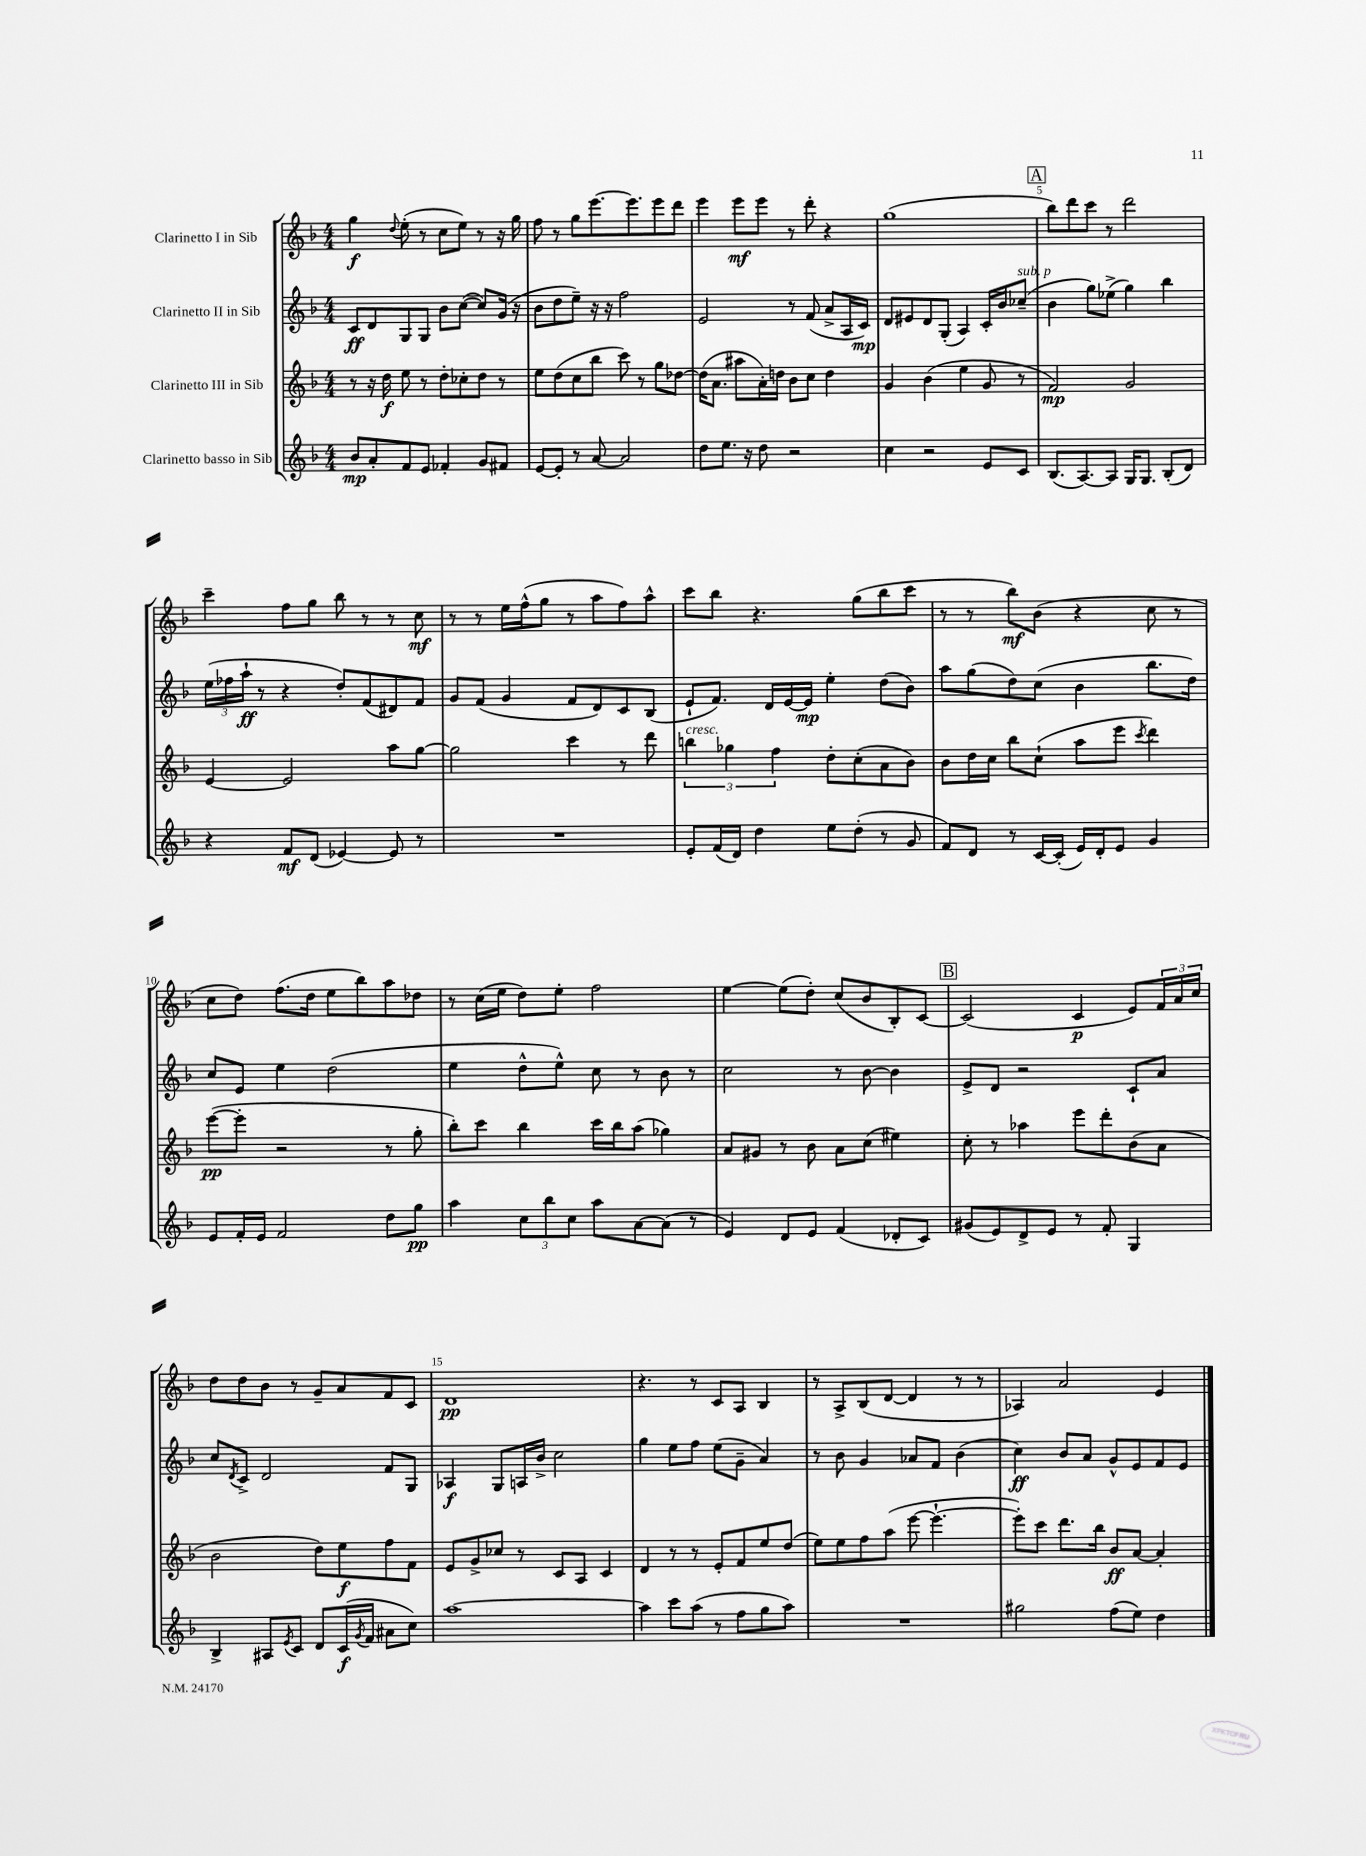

**kern	**kern	**kern	**kern
*staff4	*staff3	*staff2	*staff1
*clefG2	*clefG2	*clefG2	*clefG2
*k[b-]	*k[b-]	*k[b-]	*k[b-]
*M4/4	*M4/4	*M4/4	*M4/4
8b-	8r	8c	4gg
8a'	16r	8d	.
.	16dd	.	.
.	.	.	8qqdd
8f	8ee	8G	(8ee'
8e	8r	8G	8r
4f-'	8dd'	8b-	8cc
.	8cc-'	([8cc	8ee)
8g	8dd	8cc])	8r
8f#	8r	(16g	16r
.	.	16r	16gg
=	=	=	=
[8e	8ee	8b-	8ff
8e']	(8dd	8dd	8r
8r	8cc	8ee~)	8gg
[8a	8bb-	16r	[8.eee
.	.	16r	.
2a]	8ccc)	2ff	.
.	.	.	8.eee]
.	8r	.	.
.	8gg	.	8eee
.	[8dd-	.	8ddd
=	=	=	=
8dd	(16dd-]	2e	4eee
.	8.a	.	.
8.ee	.	.	.
.	8aa#	.	8eee
16r	.	.	.
8dd	16a')	.	8eee
.	16dd	.	.
2r	8b-	8r	8r
.	8cc	(8f	8ddd'
.	4dd	8a^	4r
.	.	16A	.
.	.	16c)	.
=	=	=	=
4cc	4g	8d	(1gg
.	.	8e#	.
2r	(4b-	8d	.
.	.	(8G'	.
.	4ee	4A)	.
8e	8g	16c'	.
.	.	16b-	.
8c	8r	(8cc-~	.
=	=	=	=
(8.B-	2f)	4b-	8bb-)
.	.	.	8ddd
[8.A)	.	.	.
.	.	8gg)	8ccc
8A]	.	(8ee-^	8r
16G	2g	4gg)	2ddd
8.G	.	.	.
(8B-'	.	4bb-	.
8d)	.	.	.
=	=	=	=
4r	[4e	(24ee	4ccc~
.	.	24ff-	.
.	.	24aa`	.
.	.	8r	.
8f	2e]	4r	8ff
(8d	.	.	8gg
[4e-)	.	8dd')	8bb-
.	.	(8f	8r
8e-]	8aa	8d#)	8r
8r	[8gg	8f	8cc
=	=	=	=
1r	2gg]	8g	8r
.	.	(8f	8r
.	.	4g	16ee
.	.	.	(16ff^^
.	.	.	8gg
.	4ccc	8f	8r
.	.	8d)	8aa
.	8r	8c	8ff)
.	8ddd	(8B-	8aa^^
=	=	=	=
8e'	6bb	8e`	8ccc
(16f	.	8.f)	8bb-
.	6gg-	.	.
16d)	.	.	.
4dd	.	.	4.r
.	.	16d	.
.	6ff	.	.
.	.	[16e	.
.	.	16e]	.
8ee	8dd'	4ee'	.
(8dd'	(8cc'	.	(8gg
8r	8a	(8dd	8bb-
8g	8b-)	8b-)	8ccc
=	=	=	=
8f)	8b-	8aa	8r
8d	16dd	(8gg	8r
.	16cc	.	.
8r	8bb-	8dd)	8bb-)
[16c	(8cc`	(8cc	(8b-
(16c']	.	.	.
16e)	8aa	4b-	4r
16d'	.	.	.
8e	8eee	.	.
.	8qccc	.	.
4g	4ddd)	8.bb-	8cc
.	.	.	8r
.	.	16dd)	.
=	=	=	=
8e	([8eee	8cc	8cc
16f'	8eee']	8e	8dd)
16e	.	.	.
2f	2r	4ee	(8.ff
.	.	.	16dd
.	.	(2dd	8ee
.	.	.	8bb-)
8dd	8r	.	8aa
8gg	8gg'	.	8dd-
=	=	=	=
4aa	8bb-')	4ee	8r
.	8ccc	.	(16cc
.	.	.	16ee
12cc	4bb-	8dd^^	8dd)
12bb-	.	.	.
.	.	8ee^^)	8ee'
12cc	.	.	.
8aa	16ccc	8cc	2ff
.	16bb-	.	.
[8a	(8aa	8r	.
(8a]	4gg-)	8b-	.
8r	.	8r	.
=	=	=	=
4e)	8a	2cc	[4ee
.	8g#	.	.
8d	8r	.	(8ee]
8e	8b-	.	8dd')
(4f	8a	8r	(8cc
.	(8cc	[8b-	8b-
8d-'	4ee#)	4b-]	8B-')
8c)	.	.	[8c
=	=	=	=
(8g#	8cc'	8e^	(2c]
8e)	8r	8d	.
8d^	4aa-	2r	.
8e	.	.	.
8r	8eee	.	4c
8f'	8ddd'	.	.
4G	(8b-	8c`	8e)
.	8a	8a	24f
.	.	.	24a
.	.	.	24cc
=	=	=	=
4B-^	2b-	8cc	8dd
.	.	8qd	.
.	.	8c^	8dd
8A#	.	2d	8b-
8qe	.	.	.
8c	.	.	8r
8d	8dd)	.	8g~
(16c	8ee	.	8a
8qg	.	.	.
16f	.	.	.
8a#	8ff	8f	8f
8cc)	8f	8G	8c
=	=	=	=
[1aa	8e	4A-	1d
.	8g^	.	.
.	8cc-	8G	.
.	8r	16A	.
.	.	16b-^	.
.	8c	2cc	.
.	8A	.	.
.	4c	.	.
=	=	=	=
4aa]	4d	4gg	4.r
8ccc	8r	8ee	.
(8aa	8r	8ff	8r
8r	8e'	(8ee	8c
8ff	8f	8g~	8A
8gg	8ee	4a)	4B-
8aa)	(8dd	.	.
=	=	=	=
1r	8ee)	8r	8r
.	8ee	8b-	8A^
.	8ff	4g	(8B-
.	(8aa	.	[8d
.	[8eee	8a-	4d]
.	4.eee`_	8f	.
.	.	(4b-	8r
.	.	.	8r
=	=	=	=
2gg#	8eee'])	4cc)	4A-)
.	8ccc	.	.
.	8.ddd	8b-	2a
.	.	8a	.
.	16bb-	.	.
(8ff	8b-	8g^^	.
8ee)	[8a	8e	.
4dd	4a']	8f	4e
.	.	8e	.
==	==	==	==
*-	*-	*-	*-
